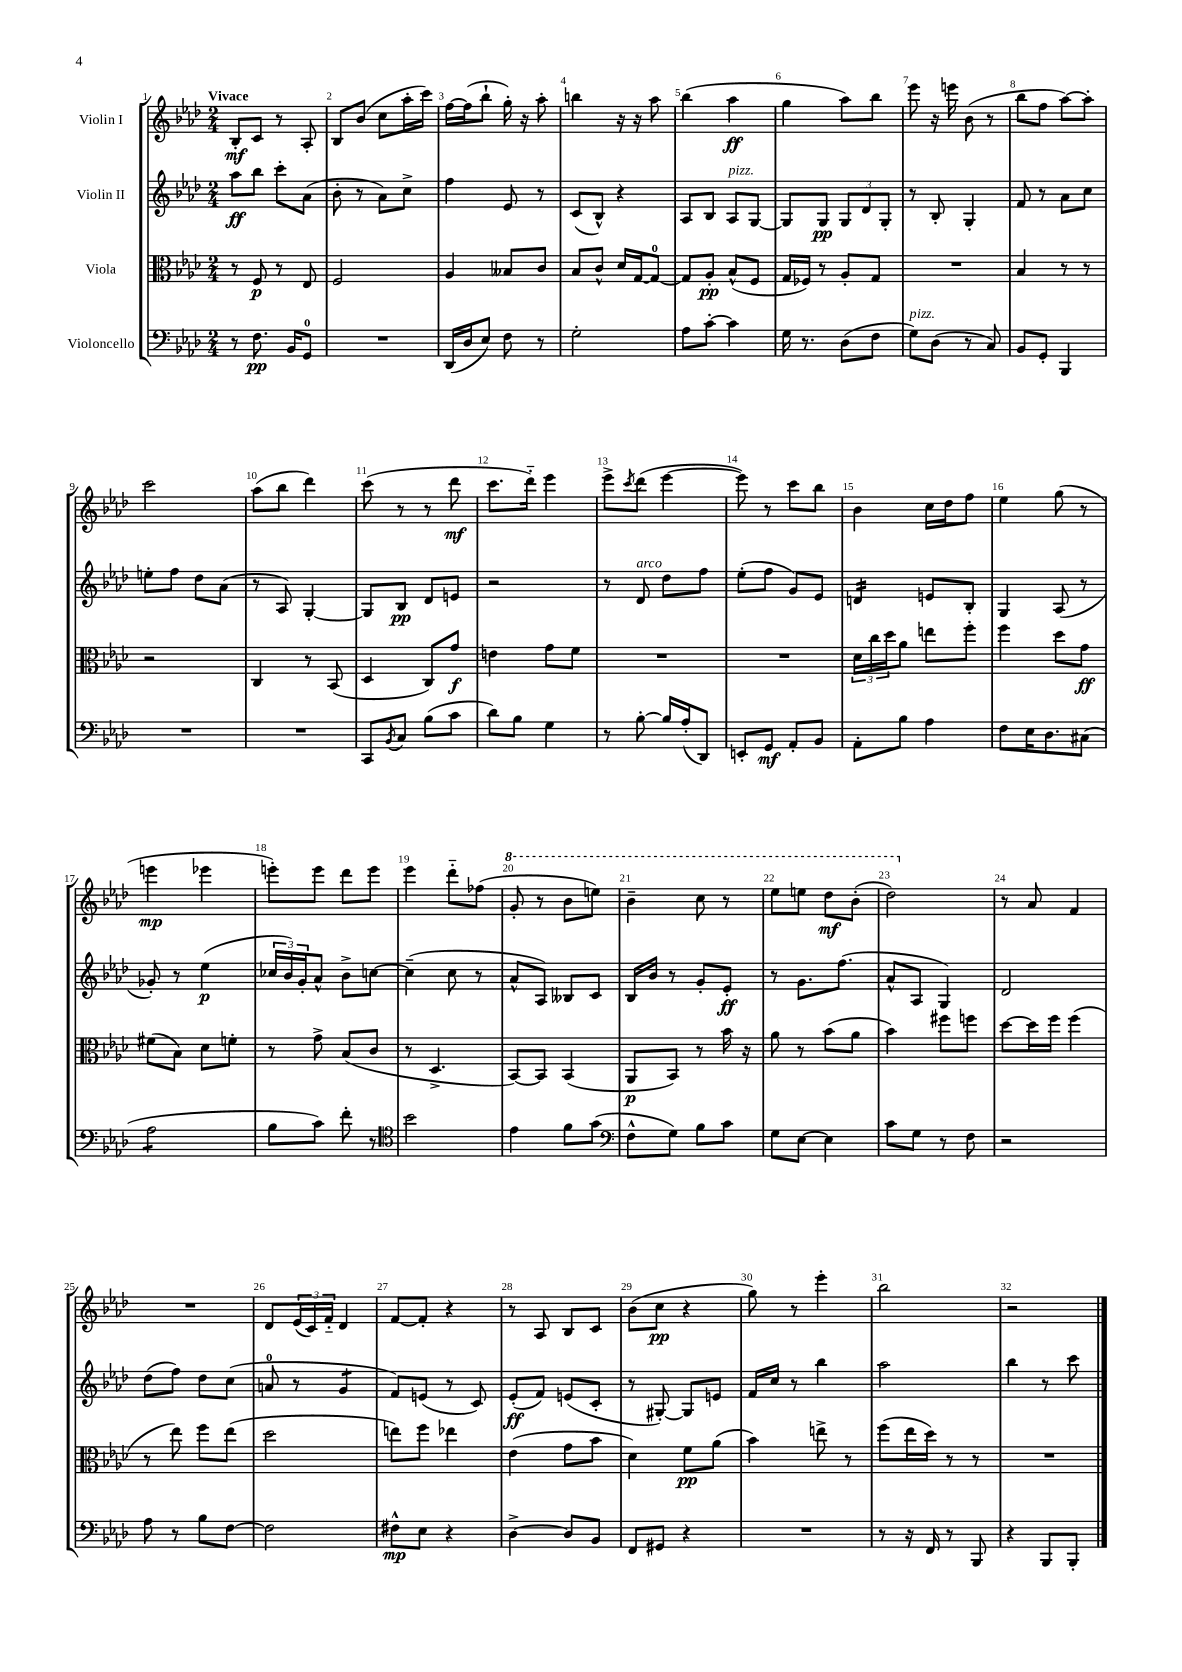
<<
\new StaffGroup <<
\new Staff = "s0" \with { instrumentName = "Violin I" } {
    \clef treble \key aes \major \numericTimeSignature \time 2/4 \tempo "Vivace"
    bes8-.\mf c'8 r8 aes8-. |
    bes8 bes'8( c''8 aes''16-. c'''16) |
    f''16~ f''16( bes''8-! g''16-.) r16 aes''8-. |
    b''4 r16 r16 aes''8 |
    bes''4( aes''4\ff |
    g''4 aes''8) bes''8 |
    ees'''8 r16 e'''16 bes'8( r8 |
    bes''8 f''8 aes''8~) aes''8-. |
    c'''2 |
    aes''8( bes''8 des'''4) |
    c'''8( r8 r8 des'''8\mf |
    c'''8. des'''16-_) ees'''4 |
    ees'''8-> \acciaccatura { c'''8 } des'''8( ees'''4~ |
    ees'''8) r8 c'''8 bes''8 |
    bes'4 c''16 des''16 f''8 |
    ees''4 g''8( r8 |
    e'''4\mp ees'''4 |
    e'''8-.) e'''8 des'''8 e'''8 |
    ees'''4 des'''8-_ fes''8( |
    \ottava #1 g''8-. r8 bes''8 e'''8) |
    bes''4-- c'''8 r8 |
    ees'''8 e'''8 des'''8\mf bes''8-.( |
    des'''2) \ottava #0 |
    r8 aes'8 f'4 |
    R2 |
    des'8 \tuplet 3/2 { ees'16( c'16) f'16-_ } des'4 |
    f'8~ f'8-. r4 |
    r8 aes8 bes8 c'8 |
    bes'8( c''8\pp r4 |
    g''8) r8 ees'''4-. |
    bes''2 |
    r2 \bar "|." |
}
\new Staff = "s1" \with { instrumentName = "Violin II" } {
    \clef treble \key aes \major \numericTimeSignature \time 2/4
    aes''8\ff bes''8 c'''8-. aes'8( |
    bes'8-. r8 aes'8) c''8-> |
    f''4 ees'8 r8 |
    c'8( bes8-^) r4 |
    aes8 bes8 aes8^\markup { \italic "pizz." } g8~ |
    g8 g8\pp \tuplet 3/2 { g8 des'8 g8-. } |
    r8 bes8-. g4-. |
    f'8 r8 aes'8 c''8 |
    e''8-. f''8 des''8 aes'8( |
    r8 aes8) g4~-. |
    g8 bes8\pp des'8 e'8 |
    r2 |
    r8 des'8^\markup { \italic "arco" } des''8 f''8 |
    ees''8-.( f''8 g'8) ees'8 |
    d'4:16 e'8 bes8-. |
    g4 aes8( r8 |
    ges'8-.) r8 ees''4\p( |
    \tuplet 3/2 { ces''16 bes'16) g'16-. } aes'8-^ bes'8-> c''8~ |
    c''4--( c''8 r8 |
    aes'8-^ aes8) beses8 c'8 |
    bes16 bes'16 r8 g'8-. ees'8-.\ff |
    r8 g'8. f''8.( |
    aes'8-^ aes8 g4) |
    des'2 |
    des''8( f''8) des''8 c''8( |
    a'8-0 r8 g'4:8 |
    f'8) e'8( r8 c'8) |
    ees'8-.\ff( f'8) e'8( c'8-. |
    r8 gis8~-.) gis8 e'8 |
    f'16 c''16 r8 bes''4 |
    aes''2 |
    bes''4 r8 c'''8 \bar "|." |
}
\new Staff = "s2" \with { instrumentName = "Viola" } {
    \clef alto \key aes \major \numericTimeSignature \time 2/4
    r8 f8\p r8 ees8 |
    f2 |
    aes4 beses8 c'8 |
    bes8 c'8-^ des'16 g16~ g8-0~ |
    g8 aes8-.\pp bes8-^( f8 |
    g16 fes16) r8 aes8-. g8 |
    R2 |
    bes4 r8 r8 |
    r2 |
    c4 r8 bes,8( |
    des4 c8) g'8\f |
    e'4 g'8 f'8 |
    R2 |
    R2 |
    \tuplet 3/2 { des'16 c''16 des''16 } aes'8 e''8 f''8-. |
    f''4 des''8 g'8\ff |
    fis'8( bes8) des'8 f'8-. |
    r8 g'8-> bes8( c'8 |
    r8 des4.-> |
    bes,8~) bes,8 bes,4( |
    aes,8\p bes,8) r8 bes'16 r16 |
    aes'8 r8 bes'8( aes'8 |
    bes'4) fis''8 f''8 |
    des''8~ des''16 f''16 f''4( |
    r8 ees''8) f''8 ees''8( |
    des''2 |
    e''8) f''8 ees''4 |
    ees'4( g'8 bes'8 |
    des'4) f'8\pp aes'8( |
    bes'4) e''8-> r8 |
    f''8( ees''16 des''16) r8 r8 |
    R2 \bar "|." |
}
\new Staff = "s3" \with { instrumentName = "Violoncello" } {
    \clef bass \key aes \major \numericTimeSignature \time 2/4
    r8 f8.\pp bes,16 g,8-0 |
    R2 |
    des,16( des16 ees8) f8 r8 |
    g2-. |
    aes8 c'8~-. c'4 |
    g16 r8. des8( f8 |
    g8^\markup { \italic "pizz." }) des8( r8 c8) |
    bes,8 g,8-. bes,,4 |
    R2 |
    R2 |
    c,8 \acciaccatura { bes,8 } c8 bes8( c'8 |
    des'8) bes8 g4 |
    r8 bes8~-. bes16 aes16-.( des,8) |
    e,8-. g,8\mf aes,8-. bes,8 |
    aes,8-. bes8 aes4 |
    f8 ees16 des8. cis8( |
    aes2:8 |
    bes8 c'8) f'8-. r8 |
    \clef tenor bes'2 |
    ees'4 f'8 g'8( |
    \clef bass f8-^ g8) bes8 c'8 |
    g8 ees8~ ees4 |
    c'8 g8 r8 f8 |
    r2 |
    aes8 r8 bes8 f8~ |
    f2 |
    fis8-^\mp ees8 r4 |
    des4~-> des8 bes,8 |
    f,8 gis,8 r4 |
    R2 |
    r8 r16 f,16 r8 bes,,8 |
    r4 bes,,8 bes,,8-. \bar "|." |
}
>>
>>
\layout { \context { \Score \override BarNumber.break-visibility = ##(#f #t #t) barNumberVisibility = #all-bar-numbers-visible } }
